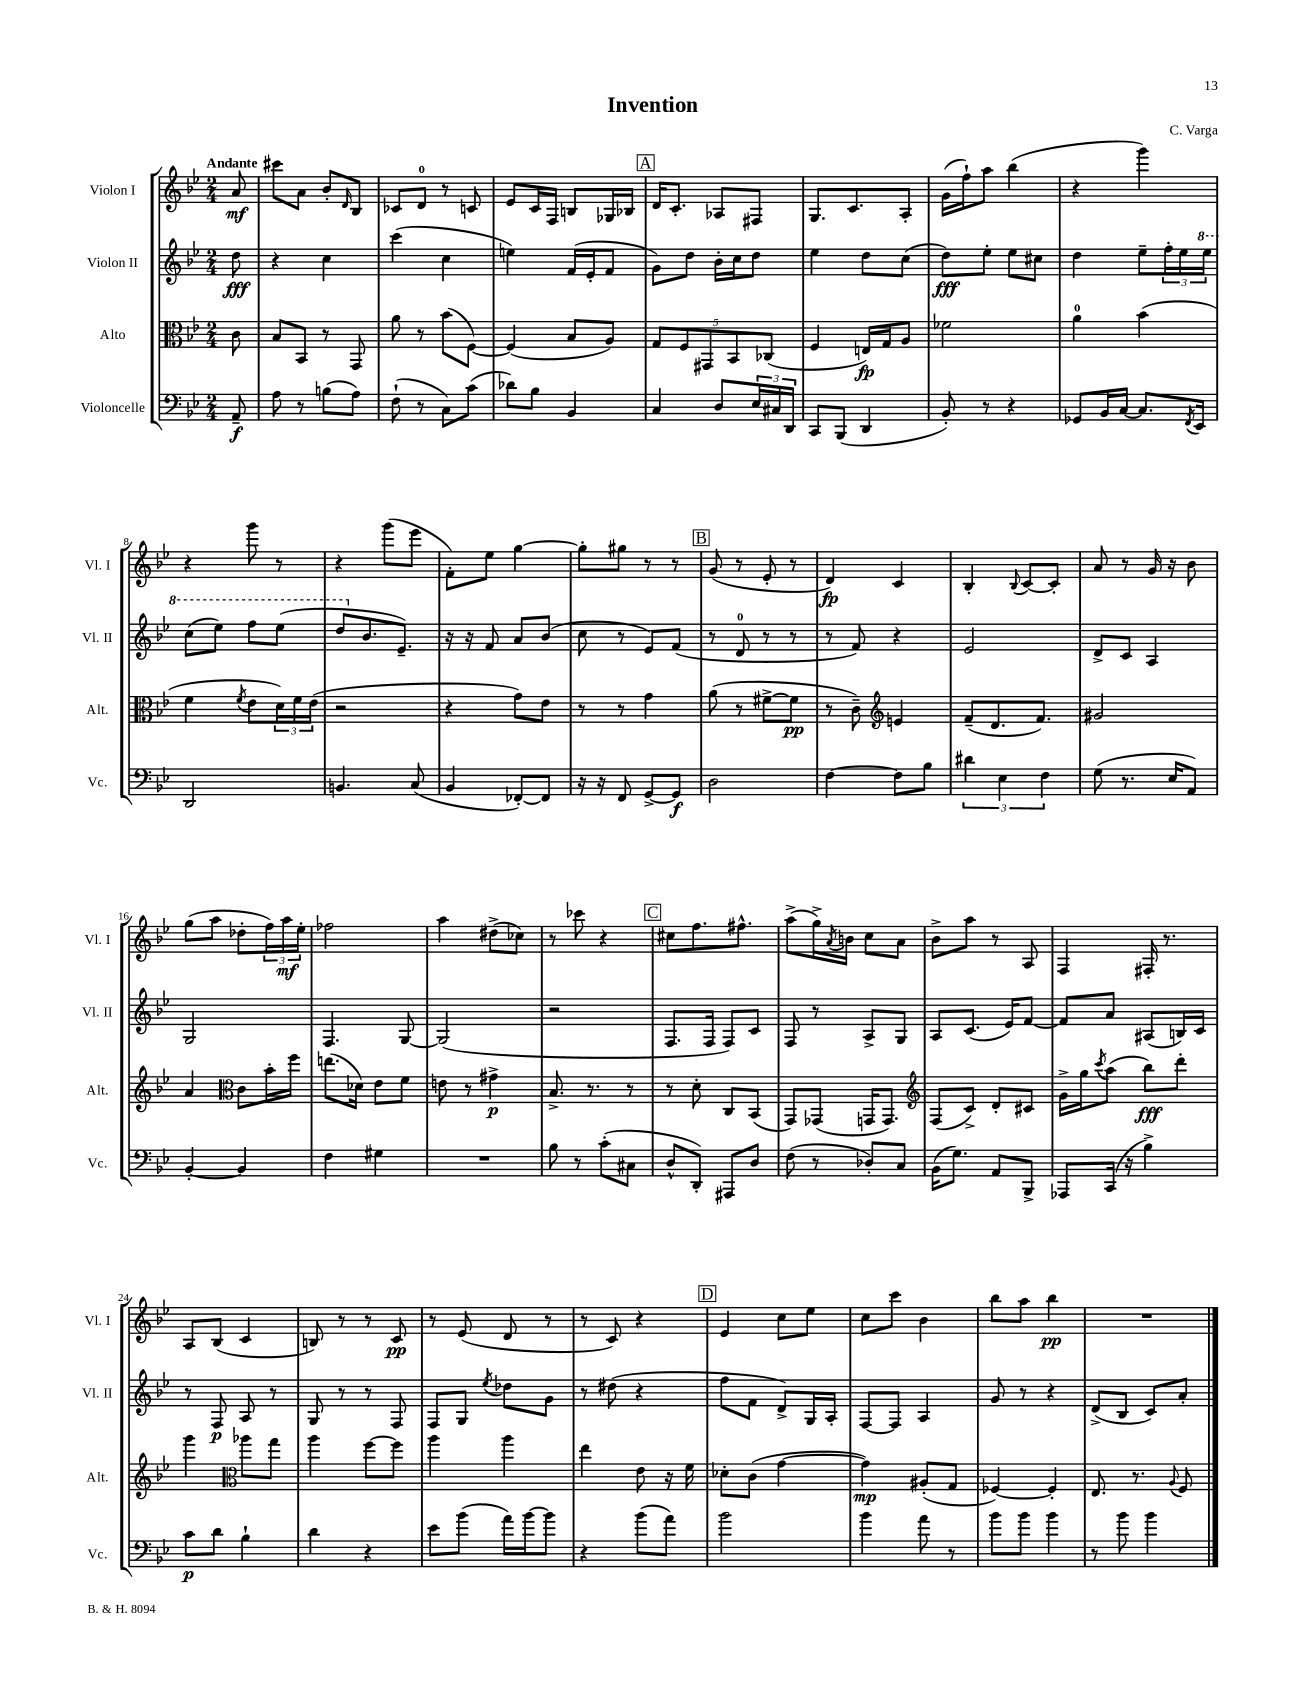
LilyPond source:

\header { title = "Invention" composer = "C. Varga" }
<<
\new StaffGroup <<
\new Staff = "s0" \with { instrumentName = "Violon I" shortInstrumentName = "Vl. I" } {
    \clef treble \key bes \major \numericTimeSignature \time 2/4 \partial 8 \tempo "Andante"
    a'8\mf |
    cis'''8 a'8 bes'8-. \grace { d'16 } bes8 |
    ces'8 d'8-0 r8 c'8 |
    ees'8 c'16 f16 b8 ges16 bes16 |
    \mark \markup { \box "A" } d'16 c'8.-. aes8 fis8 |
    g8. c'8. a8-. |
    g'16( f''16-!) a''8 bes''4( |
    r4 g'''4) |
    r4 g'''8 r8 |
    r4 g'''8( ees'''8 |
    f'8-.) ees''8 g''4~ |
    g''8-. gis''8 r8 r8 |
    \mark \markup { \box "B" } g'8( r8 ees'8-. r8 |
    d'4\fp) c'4 |
    bes4-. \appoggiatura { bes8 } c'8~ c'8-. |
    a'8 r8 g'16 r16 bes'8 |
    g''8( a''8 des''8-. \tuplet 3/2 { f''16) a''16\mf ees''16-. } |
    fes''2 |
    a''4 dis''8->( ces''8) |
    r8 ces'''8 r4 |
    \mark \markup { \box "C" } cis''8 f''8. fis''8.-^ |
    a''8->( g''16->) \acciaccatura { a'8 } b'16 c''8 a'8 |
    bes'8-> a''8 r8 a8 |
    f4 fis16-. r8. |
    a8 bes8( c'4 |
    b8) r8 r8 c'8\pp |
    r8 ees'8( d'8 r8 |
    r8 c'8) r4 |
    \mark \markup { \box "D" } ees'4 c''8 ees''8 |
    c''8 c'''8 bes'4 |
    bes''8 a''8 bes''4\pp |
    R2 \bar "|." |
}
\new Staff = "s1" \with { instrumentName = "Violon II" shortInstrumentName = "Vl. II" } {
    \clef treble \key bes \major \numericTimeSignature \time 2/4 \partial 8
    d''8\fff |
    r4 c''4 |
    c'''4( c''4 |
    e''4) f'16( ees'16-. f'8 |
    \mark \markup { \box "A" } g'8) d''8 bes'16-. c''16 d''8 |
    ees''4 d''8 c''8( |
    d''8\fff) ees''8-. ees''8 cis''8 |
    d''4 ees''8-- \tuplet 3/2 { f''16-. ees''16 \ottava #1 ees'''16 } |
    c'''8( ees'''8) f'''8 ees'''8( |
    d'''8 \ottava #0 bes'8. ees'8.--) |
    r16 r16 f'8 a'8 bes'8( |
    c''8 r8 ees'8) f'8( |
    \mark \markup { \box "B" } r8 d'8-0 r8 r8 |
    r8 f'8) r4 |
    ees'2 |
    d'8-> c'8 a4 |
    g2 |
    f4. g8~ |
    g2( |
    r2 |
    \mark \markup { \box "C" } f8. f16 f8) c'8 |
    f8 r8 a8-> g8 |
    a8 c'8.( ees'16) f'8~ |
    f'8 a'8 ais8( b16) c'16 |
    r8 f8\p a8 r8 |
    g8 r8 r8 f8 |
    f8 g8 \acciaccatura { ees''8 } des''8 g'8 |
    r8 dis''8( r4 |
    \mark \markup { \box "D" } f''8 f'8 d'8->) g16 a16-. |
    f8~ f8 a4 |
    g'8 r8 r4 |
    d'8->( bes8 c'8) a'8-. \bar "|." |
}
\new Staff = "s2" \with { instrumentName = "Alto" shortInstrumentName = "Alt." } {
    \clef alto \key bes \major \numericTimeSignature \time 2/4 \partial 8
    c'8 |
    bes8 bes,8 r8 g,8 |
    a'8 r8 bes'8( f8~) |
    f4( bes8 a8) |
    \mark \markup { \box "A" } \tuplet 5/4 { g8 f8 gis,8 bes,8 ces8( } |
    f4 e16\fp) g16 a8 |
    fes'2 |
    a'4-0 bes'4( |
    f'4 \acciaccatura { f'8 } ees'8 \tuplet 3/2 { d'16) f'16 ees'16( } |
    r2 |
    r4 g'8) ees'8 |
    r8 r8 g'4 |
    \mark \markup { \box "B" } a'8( r8 fis'8~-> fis'8\pp |
    r8 c'8--) \clef treble e'4 |
    f'8--( d'8. f'8.) |
    gis'2 |
    a'4 \clef alto c'8 bes'16-. f''16 |
    e''8.( des'16) ees'8 f'8 |
    e'8 r8 gis'4->\p |
    bes8.-> r8. r8 |
    \mark \markup { \box "C" } r8 d'8-. c8 bes,8( |
    g,8) ges,8( g,16 g,8.) |
    \clef treble f8( c'8->) d'8-. cis'8 |
    g'16-> g''16 \acciaccatura { c'''8 } a''8( bes''8\fff) d'''8-. |
    g'''4 \clef alto aes''8 g''8 |
    a''4 f''8~ f''8 |
    a''4 a''4 |
    ees''4 ees'8 r16 f'16 |
    \mark \markup { \box "D" } des'8-. c'8( g'4~ |
    g'4\mp) ais8-.( g8 |
    fes4~) fes4-. |
    ees8. r8. \appoggiatura { a8 } f8 \bar "|." |
}
\new Staff = "s3" \with { instrumentName = "Violoncelle" shortInstrumentName = "Vc." } {
    \clef bass \key bes \major \numericTimeSignature \time 2/4 \partial 8
    a,8--\f |
    a8 r8 b8( a8) |
    f8-!( r8 c8) c'8( |
    des'8) bes8 bes,4 |
    \mark \markup { \box "A" } c4 d8 \tuplet 3/2 { ees16 cis16 d,16 } |
    c,8 bes,,8( d,4 |
    bes,8-.) r8 r4 |
    ges,8 bes,16 c16~ c8. \acciaccatura { f,8 } ees,16 |
    d,2 |
    b,4. c8( |
    bes,4 fes,8~-.) fes,8 |
    r16 r16 f,8 g,8~-> g,8\f |
    \mark \markup { \box "B" } d2 |
    f4~ f8 bes8 |
    \tuplet 3/2 { dis'4 ees4 f4 } |
    g8( r8. ees16 a,8) |
    bes,4~-. bes,4 |
    f4 gis4 |
    R2 |
    bes8 r8 c'8-.( cis8 |
    \mark \markup { \box "C" } d8-^ d,8-.) ais,,8 d8 |
    f8( r8 des8-.) c8 |
    bes,16( g8.) a,8 bes,,8-> |
    aes,,8 c,16( r16 bes4->) |
    c'8\p d'8 bes4-! |
    d'4 r4 |
    ees'8 bes'8( a'16) bes'16~ bes'8 |
    r4 bes'8( a'8) |
    \mark \markup { \box "D" } bes'2 |
    bes'4 a'8 r8 |
    bes'8 bes'8 bes'4 |
    r8 bes'8 bes'4 \bar "|." |
}
>>
>>
